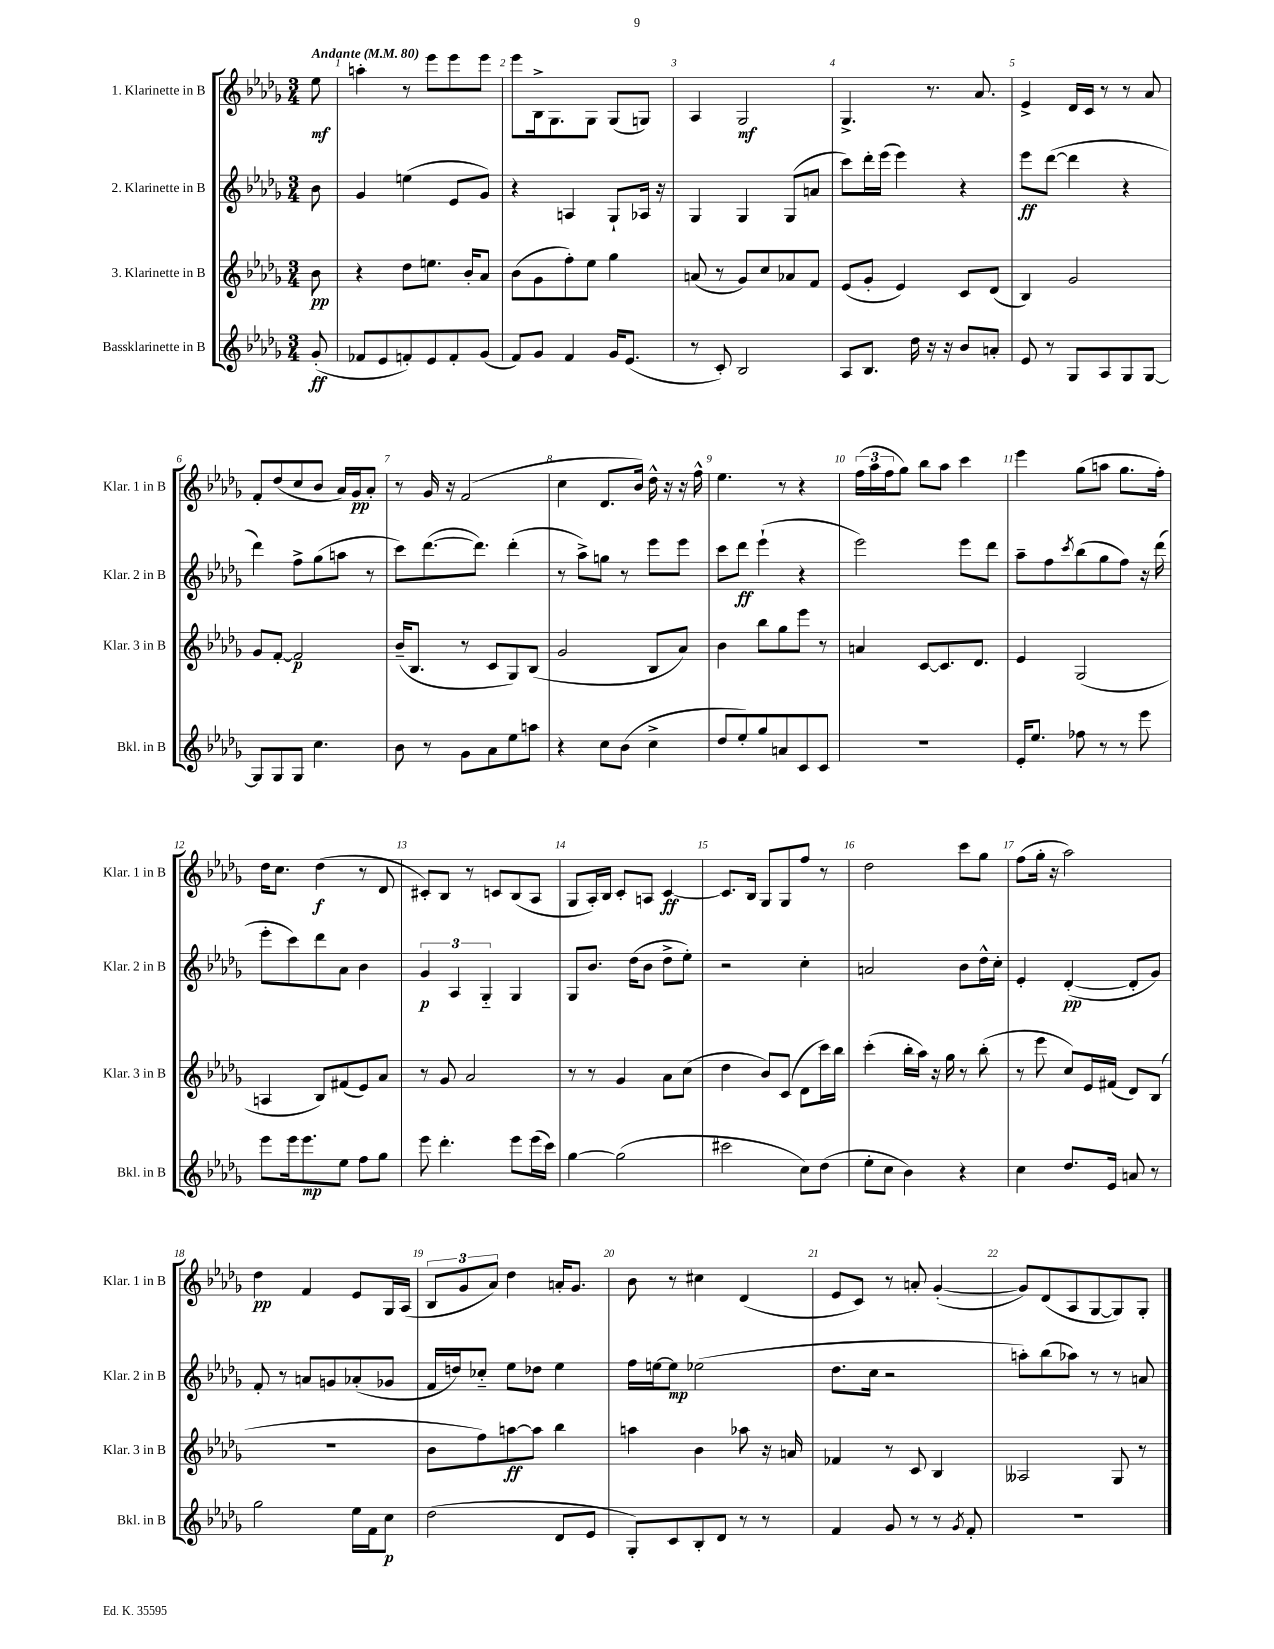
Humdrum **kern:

**kern	**kern	**kern	**kern
*staff4	*staff3	*staff2	*staff1
*clefG2	*clefG2	*clefG2	*clefG2
*k[b-e-a-d-g-]	*k[b-e-a-d-g-]	*k[b-e-a-d-g-]	*k[b-e-a-d-g-]
*M3/4	*M3/4	*M3/4	*M3/4
*MM80	*MM80	*MM80	*MM80
(8g-'	8b-	8b-	8ee-
=	=	=	=
8f-	4r	4g-	4aa'
8e-	.	.	.
8f')	8dd-	(4ee	8r
8e-	8.ee	.	8eee-
8f'	.	8e-	8eee-
.	16b-'	.	.
(8g-	8a-	8g-)	8eee-
=	=	=	=
8f)	(8b-	4r	8eee-
8g-	8g-	.	16B-^
.	.	.	8.G-
4f	8ff')	4A	.
.	8ee-	.	8G-
16g-	4gg-	8G-`	(8G-
(8.e-	.	.	.
.	.	16A-	8G)
.	.	16r	.
=	=	=	=
8r	(8a	4G-	4A-
8c')	8r	.	.
2B-	8g-)	4G-	2G-
.	8cc	.	.
.	8a-	(8G-	.
.	8f	8a	.
=	=	=	=
8A-	(8e-	8ccc)	4.G-^
8.B-	8g-'	16ddd-'	.
.	.	(16eee-	.
.	4e-)	4eee-)	.
16dd-	.	.	.
16r	.	.	8.r
16r	.	.	.
8b-	8c	4r	.
.	.	.	8.a-
8a'	(8d-	.	.
=	=	=	=
8e-	4B-)	8eee-	4e-^
8r	.	([8ddd-	.
8G-	2g-	4ddd-]	16d-
.	.	.	16c
8A-	.	.	8r
8G-	.	4r	8r
[8G-	.	.	8a-
=	=	=	=
8G-]	8g-	4ddd-)	8f'
8G-	[8f'	.	(8dd-
8G-	2f]	8ff^	8cc
4.cc	.	(8gg-	8b-
.	.	8aa	16a-)
.	.	.	16g-
.	.	8r	8a-'
=	=	=	=
8b-	(16b-~	8ccc)	8r
.	8.B-	.	.
8r	.	([8.ddd-	16g-
.	.	.	16r
8g-	8r	.	(2f
.	.	8.ddd-])	.
8a-	8c	.	.
8ee-	8G-)	(4ddd-'	.
8aa	(8B-	.	.
=	=	=	=
4r	2g-	8r	4cc
.	.	8aa-^)	.
8cc	.	8gg	8.d-
(8b-	.	8r	.
.	.	.	16b-)
4cc^	8B-	8eee-	16dd-^^
.	.	.	16r
.	8a-)	8eee-	16r
.	.	.	16ff^^
=	=	=	=
8dd-	4b-	8ccc	4.ee-
8ee-')	.	8ddd-	.
8gg-	8bb-	(4eee-`	.
8a	8gg-	.	8r
8c	8eee-	4r	4r
8c	8r	.	.
=	=	=	=
2.r	4a	2eee-)	(24ff
.	.	.	24aa-
.	.	.	24ff
.	.	.	8gg-)
.	[8c	.	8bb-
.	8.c]	.	8aa-
.	.	8eee-	4ccc
.	8.d-	.	.
.	.	8ddd-	.
=	=	=	=
16e-'	4e-	8aa-~	4eee-
8.ee-	.	.	.
.	.	8ff	.
.	.	8qccc	.
8ff-	(2G-	(8bb-	(8gg-
8r	.	8gg-	8aa
8r	.	8ff)	8.gg-
8eee-	.	16r	.
.	.	(16ddd-	16ff')
=	=	=	=
8eee-	4A	8eee-'	16dd-
.	.	.	8.cc
16eee-	.	8ccc)	.
8.eee-	.	.	.
.	8B-)	8ddd-	(4dd-
8ee-	(8f#	8a-	.
8ff	8e-)	4b-	8r
8gg-	8a-	.	8d-
=	=	=	=
8eee-	8r	6g-	8c#')
4.ddd-'	8g-	.	8B-
.	.	6A-	.
.	2a-	.	8r
.	.	6G-'~	.
.	.	.	8c
8eee-	.	4G-	(8B-
(16eee-	.	.	8A-
16ccc)	.	.	.
=	=	=	=
[4gg-	8r	8G-	8G-
.	8r	8.b-	16A-')
.	.	.	16B-
(2gg-]	4g-	.	8c'
.	.	(16dd-	.
.	.	8b-	8A
.	8a-	8dd-^	[4c
.	(8cc	8ee-')	.
=	=	=	=
2ccc#	4dd-	2r	8.c]
.	.	.	16B-
.	8b-)	.	8G-
.	(8c	.	8G-
8cc)	8d-	4cc'	8ff
(8dd-	16ccc)	.	8r
.	16bb-	.	.
=	=	=	=
8ee-'	(4ccc'	2a	2dd-
8cc	.	.	.
4b-)	16bb-'	.	.
.	16aa-)	.	.
.	16r	.	.
.	16gg-	.	.
4r	8r	8b-	8ccc
.	(8bb-'	16dd-^^	8gg-
.	.	16cc'	.
=	=	=	=
4cc	8r	4e-'	(8ff
.	8eee-	.	16gg-'
.	.	.	16r
8.dd-	8cc)	([4d-'	2aa-)
.	16e-	.	.
16e-	(16f#	.	.
8a	8d-)	8d-']	.
8r	(8B-	8g-)	.
=	=	=	=
2gg-	2.r	8f'	4dd-
.	.	8r	.
.	.	8a	4f
.	.	8g	.
16ee-	.	(8a-'	8e-
16f	.	.	.
8cc	.	8g-	16G-
.	.	.	(16A-
=	=	=	=
(2dd-	8b-	16f	12B-
.	.	16dd)	.
.	.	.	12g-
.	8ff)	8cc-'~	.
.	.	.	12a-)
.	[8aa	8ee-	4dd-
.	8aa]	8dd-	.
8d-	4bb-	4ee-	16a'
.	.	.	8.g-
8e-	.	.	.
=	=	=	=
8G-')	4aa	16ff	8b-
.	.	[16ee	.
8c	.	8ee]	8r
8B-'	4b-	(2ee-	4cc#
8d-	.	.	.
8r	8aa-	.	(4d-
8r	16r	.	.
.	16a	.	.
=	=	=	=
4f	4f-	8.dd-	8e-
.	.	.	8c)
.	.	16cc	.
8g-	8r	2r	8r
8r	8c	.	8a'
8r	4B-	.	([4g-'
8qg-	.	.	.
8f'	.	.	.
=	=	=	=
2.r	2A--	8aa')	8g-])
.	.	(8bb-	(8d-
.	.	8aa-)	8A-
.	.	8r	[8G-
.	8G-	8r	8G-])
.	8r	8a	8G-'
==	==	==	==
*-	*-	*-	*-
